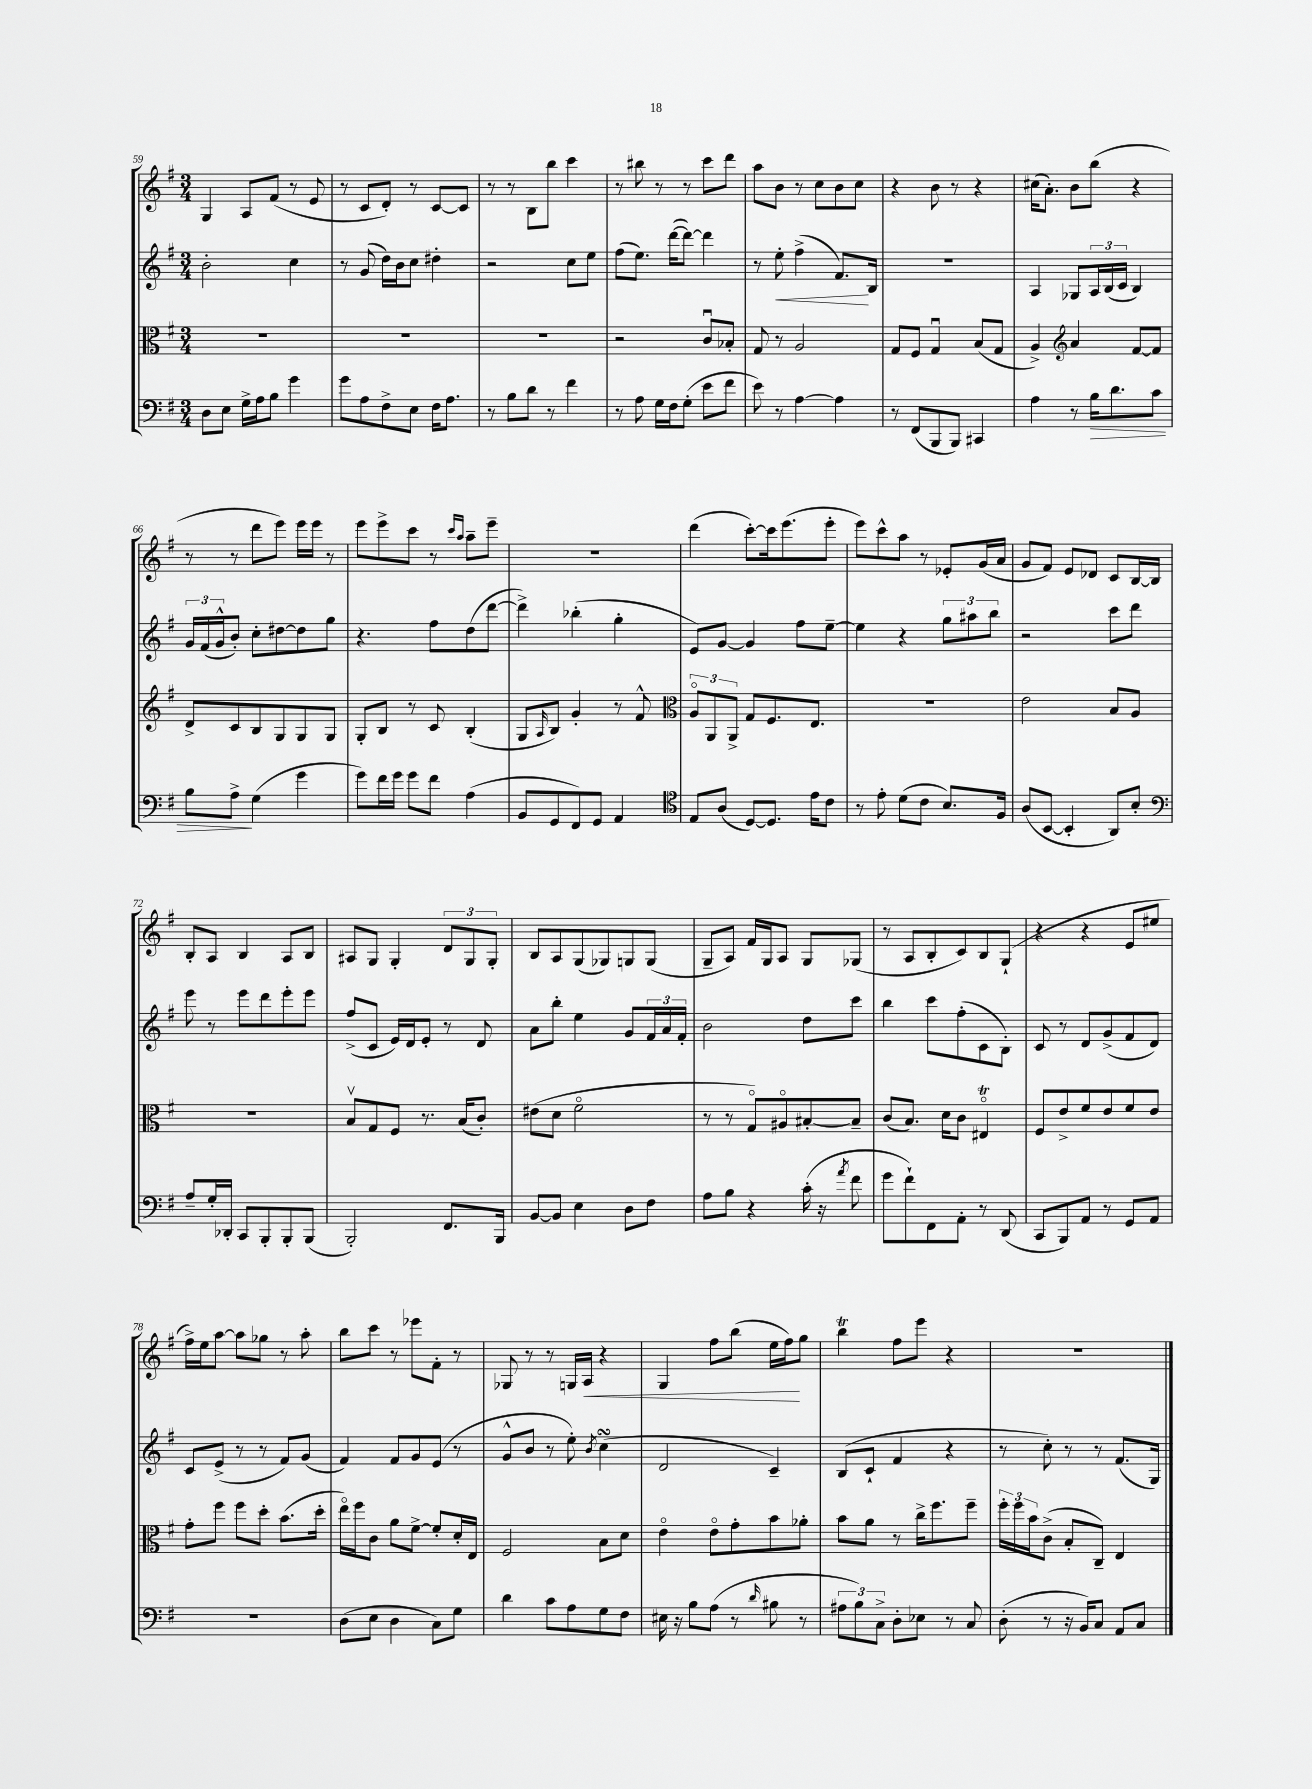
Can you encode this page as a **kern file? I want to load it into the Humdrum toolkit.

**kern	**kern	**kern	**kern
*staff4	*staff3	*staff2	*staff1
*clefF4	*clefC3	*clefG2	*clefG2
*k[f#]	*k[f#]	*k[f#]	*k[f#]
*M3/4	*M3/4	*M3/4	*M3/4
8D	2.r	2b'	4G
8E	.	.	.
16G^	.	.	8A
16A	.	.	.
8B	.	.	(8f#
4g	.	4cc	8r
.	.	.	8e
=	=	=	=
8g	2.r	8r	8r
8A	.	(8g	8c
8F#^	.	16dd)	8d')
.	.	16b	.
8E	.	8cc	8r
16F#	.	4dd#'	[8c
8.A	.	.	.
.	.	.	8c]
=	=	=	=
8r	2.r	2r	8r
8B	.	.	8r
8d	.	.	8B
8r	.	.	8bb
4f#	.	8cc	4ccc
.	.	8ee	.
=	=	=	=
8r	2r	(8ff#	8r
8A	.	8.ee)	8bb#
16G	.	.	8r
16F#	.	([16ddd	.
(8G'	.	8ddd_)	8r
8e	8cu	4ddd]	8ccc
8f#	8B-'	.	8ddd
=	=	=	=
8e)	8G	8r	8aa
8r	8r	8ee'	8b
[4A	2A	(4ff#^	8r
.	.	.	8cc
4A]	.	8.f#)	8b
.	.	.	8cc
.	.	16B	.
=	=	=	=
8r	8G	2.r	4r
(8FF#	8F#	.	.
8BBB	4Gu	.	8b
8BBB)	.	.	8r
4CC#	(8B	.	4r
.	8G	.	.
=	=	=	=
4A	4A^)	4A	(16cc#
.	.	.	8.a')
*	*clefG2	*	*
8r	4a	8G-	8b
16B	.	24A	(8bb
.	.	(24B	.
8.d	.	.	.
.	.	24c	.
.	[8f#	4B)	4r
8c	8f#]	.	.
=	=	=	=
8B	8d^	24g	8r
.	.	(24f#	.
.	.	24g^^	.
8A^	8c	8b')	8r
(4G	8B	8cc'	8ddd
.	8G	[8dd#	8eee)
4g	8G	8dd#]	16eee
.	.	.	16eee
.	8G	8gg	8r
=	=	=	=
8g)	8G'	4.r	8eee
16f#	8B	.	8eee^
16g	.	.	.
8g	8r	.	8ccc
8f#	8c	8ff#	8r
.	.	.	16qqccc
.	.	.	16qqaa
(4A	(4B'	(8dd	8aa~
.	.	[8ddd	8eee~
=	=	=	=
8BB	8G	4ddd^])	2.r
.	16qqA	.	.
8GG	8B)	.	.
8FF#)	4g'	(4bb-'	.
8GG	.	.	.
4AA	8r	4gg'	.
.	8f#^^	.	.
=	=	=	=
*clefC4	*clefC3	*	*
8E	12Ao	8e)	(4ddd
.	12AA	.	.
(8A	.	[8g	.
.	12AA^	.	.
[8D)	8G	4g]	[8ccc')
8.D]	8.F#	.	16ccc]
.	.	.	(8.eee
.	.	8ff#	.
16e	8.E	.	.
8c	.	[8ee~	8eee'
=	=	=	=
8r	2.r	4ee]	8eee)
8e'	.	.	8ccc^^
(8d	.	4r	8aa
8c	.	.	8r
8.B)	.	12gg	8e-'
.	.	12aa#	.
.	.	.	(16g
.	.	12bb	.
16F#	.	.	16a
=	=	=	=
(8A	2e	2r	8g
[8BB	.	.	8f#)
4BB']	.	.	8e
.	.	.	8d-
8AA)	8B	8ccc	8c
8B'	8A	8ddd	[16B
.	.	.	16B]
=	=	=	=
*clefF4	*	*	*
8A~	2.r	8eee	8B'
16G'	.	8r	8A
16DD-'	.	.	.
8CC	.	8eee	4B
8BBB'	.	8ddd	.
8BBB'	.	8eee'	8A
(8BBB	.	8eee	8B
=	=	=	=
2BBB')	8Bv	(8ff#^	8A#
.	8G	8c	8G
.	8F#	16e)	4G'
.	.	16d	.
.	8.r	8e'	.
8.FF#	.	8r	12d
.	(16B	.	.
.	.	.	12G
.	8c')	8d	.
.	.	.	12G'
16BBB	.	.	.
=	=	=	=
[8BB	(8e#	8a	8B
8BB]	8d	8bb'	8A
4E	2f#o	4ee	(8G
.	.	.	8G-)
8D	.	8g	8G
8F#	.	24f#	(8G
.	.	24a	.
.	.	24f#'	.
=	=	=	=
8A	8r	2b	8G~
8B	8r	.	8A)
4r	8Go)	.	16f#
.	.	.	16G
.	8A#o	.	8A
(16c'	[8B#'	8dd	8G
16r	.	.	.
8qa	.	.	.
8f#	8B#~]	8ccc	(8G-
=	=	=	=
8g	(8c	4bb	8r
8f#`)	8.B)	.	8A
8FF#	.	8ccc	8B'
.	16d	.	.
8AA'	8c	(8ff#'	8c)
8r	4E#o	8c	8B
(8DD	.	8B')	(8G`
=	=	=	=
8CC	8F#	8c	4r
8BBB)	8e^	8r	.
8AA	8f#	8d	4r
8r	8e	(8g^	.
8GG	8f#	8f#	8e
8AA	8e	8d)	8ee#
=	=	=	=
2.r	8g'	8c	16ff#^)
.	.	.	16ee
.	8ff#	(8e^	[8aa
.	8ff#	8r	8aa]
.	8dd'	8r	8gg-
.	(8.b	8f#)	8r
.	.	(8g	8aa'
.	16dd'	.	.
=	=	=	=
(8D	16eeo)	4f#)	8bb
.	16ff#	.	.
8E	8c	.	8ccc
4D	8a	8f#	8r
.	[8f#^	8g	8eee-
8C)	8f#']	(8e	8f#'
8G	16d'	8r	8r
.	16E	.	.
=	=	=	=
4d	2F#	8g^^	8G-
.	.	8b	8r
8c	.	8r	8r
8A	.	8ee')	16G
.	.	.	16A
.	.	8qb	.
8G	8B	(4cc	4r
8F#	8d	.	.
=	=	=	=
16E#	4eo	2d	4G
16r	.	.	.
8B	.	.	.
(8A	8eo	.	8ff#
8r	8g'	.	(8bb
16qqd	.	.	.
8B#	8b	4c~)	16ee
.	.	.	16ff#)
8r	8a-'	.	8gg
=	=	=	=
12A#	8b	(8B	4bb
12B)	.	.	.
.	8a	8c`	.
12C^	.	.	.
8D'	8r	4f#	8ff#
8E-	16cc^	.	8eee
.	8.ff#	.	.
8r	.	4r	4r
8C	8ff#~	.	.
=	=	=	=
(8D'	24ff#'	8r	2.r
.	24ff#	.	.
.	24b	.	.
8r	(8c^	8cc')	.
16r	8B'	8r	.
16BB)	.	.	.
8C	8C~)	8r	.
8AA	4E	(8.f#	.
8C	.	.	.
.	.	16G)	.
==	==	==	==
*-	*-	*-	*-
